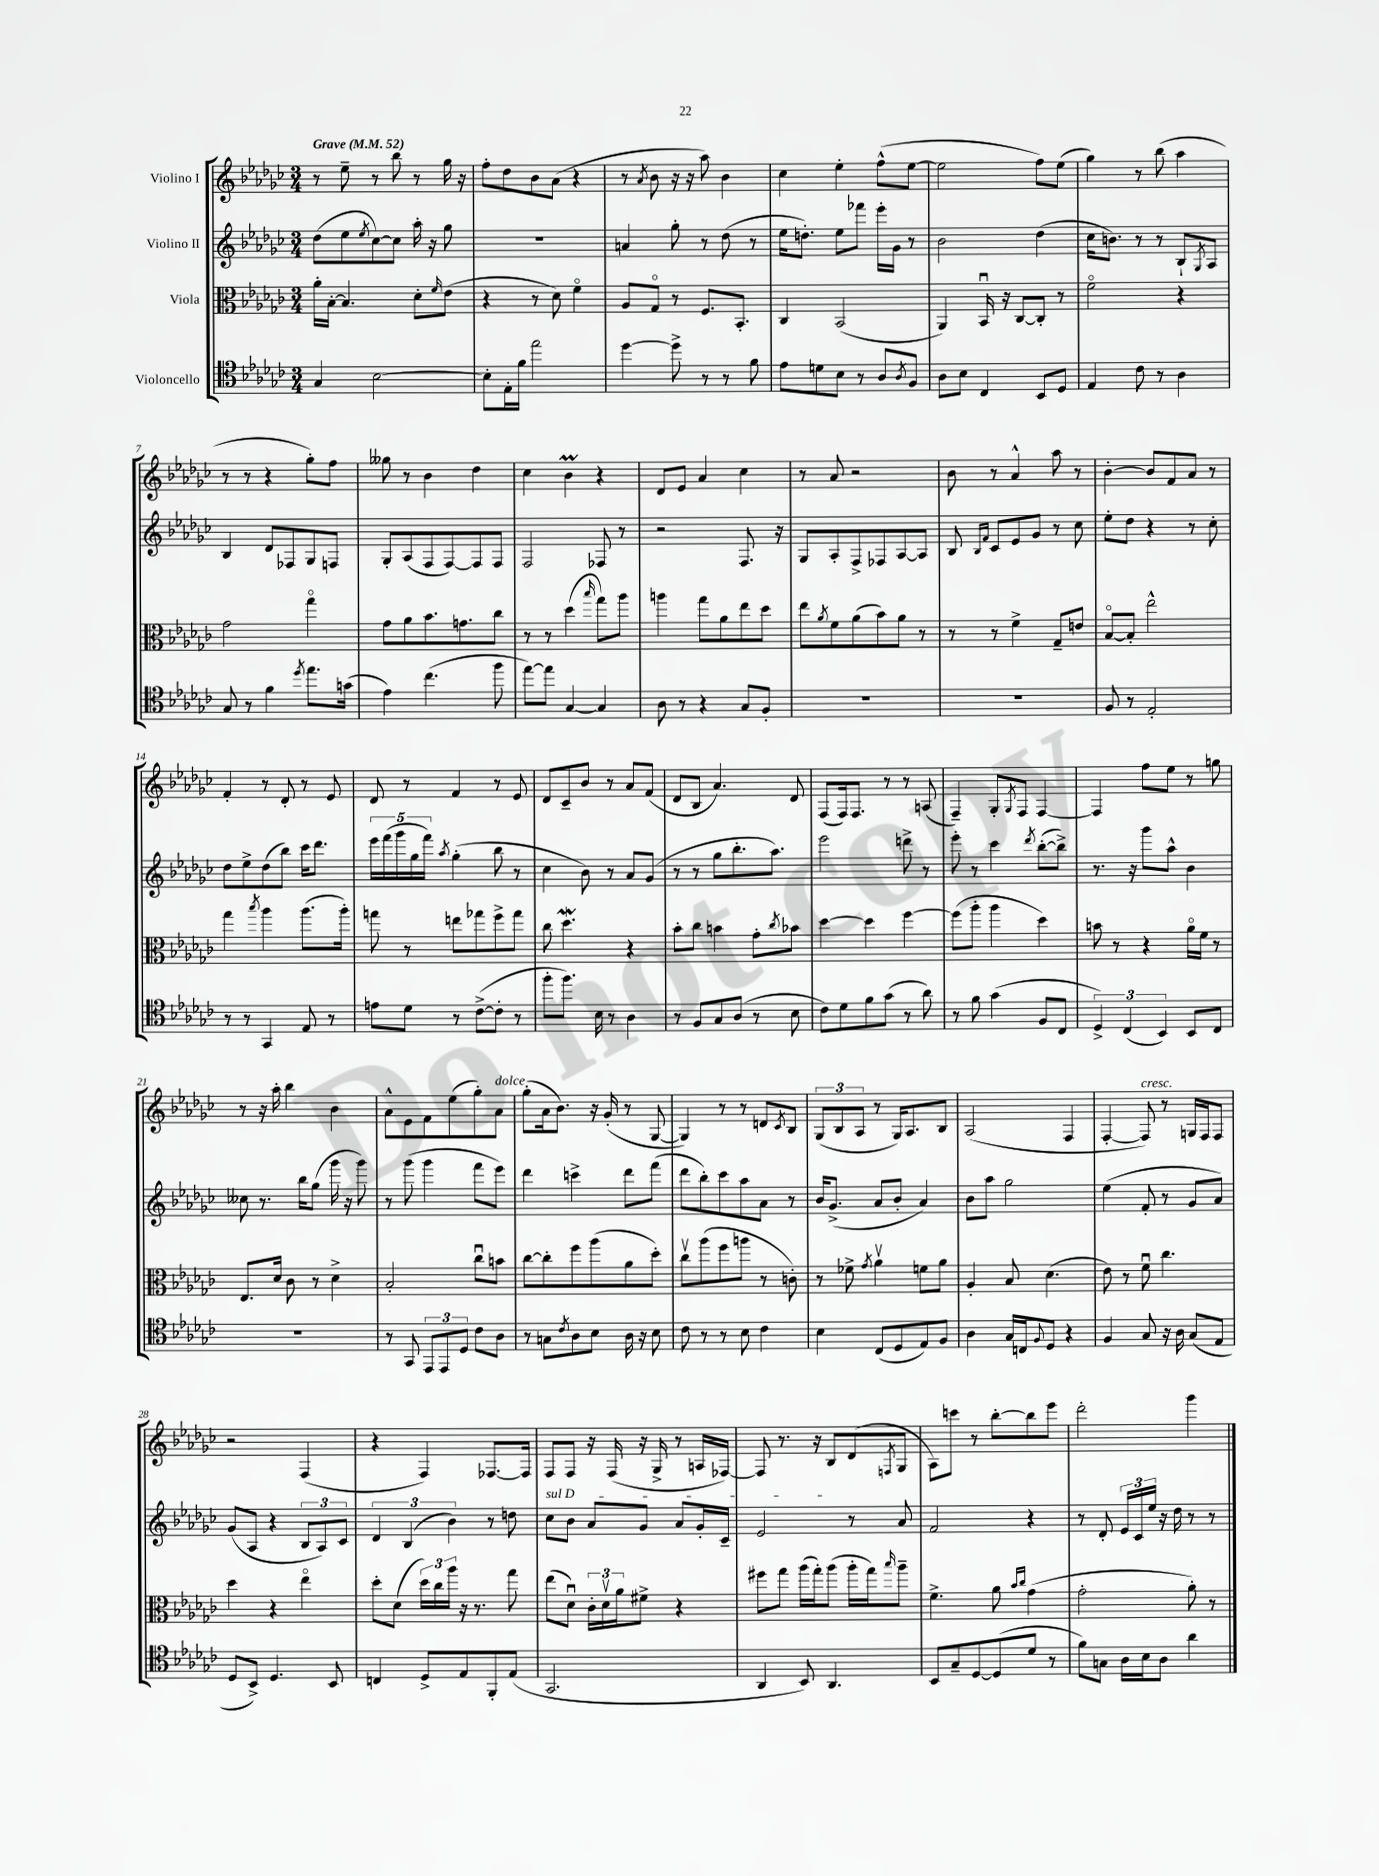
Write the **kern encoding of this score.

**kern	**kern	**kern	**kern
*part4	*part3	*part2	*part1
*staff4	*staff3	*staff2	*staff1
*I"Violoncello	*I"Viola	*I"Violino II	*I"Violino I
*clefC4	*clefC3	*clefG2	*clefG2
*k[b-e-a-d-g-c-]	*k[b-e-a-d-g-c-]	*k[b-e-a-d-g-c-]	*k[b-e-a-d-g-c-]
*M3/4	*M3/4	*M3/4	*M3/4
*MM52	*MM52	*MM52	*MM52
=1	=1	=1	=1
!	!	!	!LO:TX:a:B:t=Grave
4G-/	16a-'\LL	(8dd-\L	8r
.	[16B-'\JJ	.	.
.	4.B-/]	8ee-\	8ee-~\
.	.	8qee-/	.
[2B-\	.	[8cc-\)	8r
.	.	8cc-\J]	8bb-\
.	8d-'\L	16aa-'\	8r
.	.	16r	.
.	16qqf/	.	.
.	(8e-\J	8gg-\	16gg-\
.	.	.	16r
=2	=2	=2	=2
8B-'\L]	4r	2.r	8ff'\L
16E-'\L	.	.	8dd-\
16f\JJ	.	.	.
2ee-\	8r	.	8b-\
.	8d-\)	.	(8a-\J
.	4f\	.	4r
=3	=3	=3	=3
[4dd-\	8A-/L	4an/	8r
.	.	.	8qa-/
.	8G-/J	.	8b-\
8dd-^\]	8r	8gg-'\	16r
.	.	.	16r
8r	8.F/L	8r	8aa-\)
8r	.	(8dd-\	4b-\
.	8.BB-'/J	.	.
8f\	.	8r	.
=4	=4	=4	=4
8e-\L	4C-/	16ee-\KL	4cc-\
.	.	8.ddn'\J)	.
8dn\	.	.	.
8B-\J	(2BB-/	8ee-\L	4ee-'\
8r	.	8fff-X\J	.
8A-/L	.	16eee-'\LL	(8ff^^\L
.	.	16g-\JJ	.
8qA-/	.	.	.
8F/J	.	8r	[8ee-\J
=5	=5	=5	=5
8A-\L	4AA-/)	2b-\	2ee-\]
8B-\J	.	.	.
4C-/	16BB-u/	.	.
.	16r	.	.
.	[8C-/L	.	.
8BB-/L	8C-'/J]	(4dd-\	8ff\L)
8D-/J	8r	.	(8ee-\J
=6	=6	=6	=6
4E-/	2f\	16cc-\KL	4gg-\)
.	.	8.bn\J)	.
8c-\	.	8r	8r
8r	.	8r	(8bb-\
4A-\	4r	8B-`/L	4aa-\
.	.	8qG-/	.
.	.	8A-/J	.
!!LO:LB:g=z
=7	=7	=7	=7
8G-/	2g-\	4B-/	8r
8r	.	.	8r
4f\	.	8d-/L	4r
.	.	8F-X/	.
8qdd-/	.	.	.
8.ee-\L	4gg-\	8G-/	8gg-'\L)
.	.	8Fn/J	8ff\J
(16gn\Jk	.	.	.
=8	=8	=8	=8
4e-\)	8g-\L	8G-'/L	8gg--X\
.	8a-\	(8A-/	8r
(4.cc-\	8.b-\	8F/	4b-\
.	.	[8F/)	.
.	8.gn\	.	.
.	.	8F/]	4dd-\
8ff\	8cc-\J	8F/J	.
=9	=9	=9	=9
[8ee-\L)	8r	2F/	4cc-\
8ee-\J]	8r	.	.
[4G-/	(4dd-\	.	4b-m\
.	16qqbb-/	.	.
4G-/]	8gg-\L)	8F-X/	4r
.	8aa-\J	8r	.
=10	=10	=10	=10
8A-\	4aan\	2r	8d-/L
8r	.	.	8e-/J
4r	8gg-\L	.	4a-/
.	8a-\	.	.
8G-/L	8ee-\	8.F/	4cc-\
8F'/J	8dd-\J	.	.
.	.	16r	.
=11	=11	=11	=11
2.r	8ee-\L	8G-/L	8r
.	8qa-/	.	.
.	8f\	8A-'/	8a-/
.	(8a-\	8F^/	2r
.	8b-\)	8F-X/	.
.	8a-\J	[8A-/	.
.	8r	8A-/J]	.
=12	=12	=12	=12
2.r	8r	8B-/	8b-\
.	.	16qqB-/LL	.
.	.	16qqf/JJ	.
.	8r	8c-/L	8r
.	4f^\	8e-/	4a-^^/
.	.	8g-/J	.
.	8G-~/L	8r	8aa-\
.	8en/J	8cc-\	8r
=13	=13	=13	=13
8F/	[8B-/L	8ee-'\L	[4b-'\
8r	8B-'/J]	8dd-\J	.
2E-'/	2ee-^^\	4r	8b-/L]
.	.	.	8f/
.	.	8r	8a-/J
.	.	8cc-'\	8r
!!LO:LB:g=z
=14	=14	=14	=14
8r	4gg-\	8dd-\L	4f'/
8r	.	8ee-^\	.
.	8qbb-/	.	.
4GG-/	4aa-\	(8dd-\	8r
.	.	8bb-\J)	8d-'/
8E-/	(8.aa-\L	16ccc-\KL	8r
.	.	8.ddd-\J	.
8r	.	.	8e-/
.	16aa-'\Jk)	.	.
=15	=15	=15	=15
8en\L	8ggn\	20eee-\LL	8d-/
.	.	(20fff\	.
.	.	20ggg-\	.
8d-\J	8r	.	8r
.	.	20gg-\	.
.	.	20fff\JJ)	.
.	.	8qaa-/	.
8r	8een\L	(4gg-'\	4f/
([8c-^\L	8gg-X\	.	.
8c-'\J]	8ff^\	8bb-\	8r
8r	8gg-\J	8r	8e-/
=16	=16	=16	=16
8ff'\L	8cc-\	4cc-\	8d-/L
8.ff\J)	4.dd-W\	.	8c-~/
.	.	8b-\)	8b-/J
16B-\	.	.	.
8r	.	8r	8r
4A-\	4r	8a-/L	8a-/L
.	.	(8g-/J	(8f/J
=17	=17	=17	=17
8r	8b-'\L	8r	8d-/L
8F/L	8cc-\J	8r	8B-/J
8G-/	4bn\	8gg-\L	4.a-/)
(8A-/J	.	8.bb-'\	.
8r	8g-'\L	.	.
.	.	8.aa-\J)	.
.	8qcc-/	.	.
8B-\	8b-X\J	.	8d-/
=18	=18	=18	=18
8c-\L)	[4dd-\	2eee-\	(8F/L
8d-\	.	.	16F/k)
.	.	.	8.F/J
8f\	4dd-\]	.	.
(8g-\J	.	.	8r
8r	[4ff\	8dddn^\	8r
8a-\)	.	8r	(8An/
=19	=19	=19	=19
8r	(8ff\L]	8eee-'\	4F~/)
8f\	8aa-'\J	8r	.
(4g-\	4aa-\	4ccc-\	8G-'/L
.	.	.	8qG-/
.	.	.	8F/J
.	.	8qddd-/	.
8F/L	4dd-\)	([8bb-'\L	[4F/
8C-/J	.	8bb-^\J])	.
=20	=20	=20	=20
6D-^/)	8bn\	8.r	4F/]
.	8r	.	.
(6C-/	.	.	.
.	.	16r	.
.	4r	8ggg-\L	8ff\L
6BB-/)	.	.	.
.	.	8aa-^^\J	8ee-\J
8BB-/L	16a-\LL	4b-\	8r
.	16f\JJ	.	.
8C-/J	8r	.	8ggn\
!!LO:LB:g=z
=21	=21	=21	=21
2.r	8.E-/L	8cc--X\	8r
.	.	8.r	16r
.	16d-/Jk	.	16aa-'\
.	8c-\	.	4bb-\
.	.	16bb-\KL	.
.	8r	(8gg-\J	.
.	4d-^\	16ggg-\	4b-\
.	.	16r	.
.	.	8ggg-\)	.
=22	=22	=22	=22
8r	2B-'/	8r	8a-^^\L
8GG-/	.	(8ggg-\	8e-\
12EE-/L	.	4ggg-\	8f\
12EE-/	.	.	.
.	.	.	(8ee-\
12D-/J	.	.	.
8c-\L	8cc-u\L	8fff\L	8gg-'\)
!	!	!	!LO:TX:a:i:t=dolce
8A-\J	8bn\J	8eee-\J)	8a-\J
=23	=23	=23	=23
8r	[8cc-\L	4ddd-\	(8gg-'\L
8Gn\L	8cc-'\]	.	16a-\k
.	.	.	8.b-\J)
8qc-/	.	.	.
8A-\	8ff\	4cccn^\	.
8B-\J	(8aa-\	.	16r
.	.	.	(16g-'/
16A-\	8a-\	8ddd-\L	8r
16r	.	.	.
8B-\	8dd-'\J)	(8fff\J	[8G-/
=24	=24	=24	=24
8c-\	8cc-v\L	8ddd-\L	4G-/])
8r	(8aa-\	8bb-'\)	.
8r	8ff\	8ccc-\	8r
8B-\	8aan\J	8aa-\	8r
4c-\	8r	8a-\J	8dn/L
.	.	.	8qc-/
.	8cn'\)	8r	8B-/J
=25	=25	=25	=25
4B-\	8r	16b-/KL	(12G-/L
.	.	(8.g-^/J	.
.	.	.	12B-/
.	8f-X^\	.	.
.	.	.	12A-/J
.	8qg-/	.	.
(8C-/L	4a-v\	8a-/L	8r
8D-/	.	8b-'/J	16G-/KL)
.	.	.	8.A-/
8E-/)	8fn\L	4a-/)	.
8F/J	8a-\J	.	8B-/J
=26	=26	=26	=26
4A-\	4A-'/	8b-\L	(2A-/
.	.	8aa-\J	.
16G-/LL	8B-/	2gg-\	.
16Cn/J	.	.	.
8qqF/	.	.	.
8D-/J	(4.d-\	.	.
4r	.	.	4F/
=27	=27	=27	=27
4F/	8e-\)	(4ee-\	[4F'/
.	8r	.	.
!	!	!	!LO:TX:a:i:t=cresc.
8G-/	8fu\	8f'/	8F/])
16r	4.cc-\	8r	8r
16A-\	.	.	.
(8G-/L	.	8g-/L	16Gn/LL
.	.	.	16F/J
8E-/J	.	8a-/J)	8F/J
!!LO:LB:g=z
=28	=28	=28	=28
8D-/L	4dd-\	(8g-/L	2r
8BB-^/J)	.	8A-/J	.
4.D-/	4r	4r	.
.	4ee-\	12B-/L	(4F/
.	.	12A-/)	.
8BB-/	.	.	.
.	.	12c-/J	.
=29	=29	=29	=29
4Cn/	8dd-'\L	6d-/	4r
.	(8d-\J	.	.
.	.	(6B-/	.
8D-^/L	24dd-\LL)	.	4F/)
.	24cc-\	.	.
.	24aa-\JJ	6b-\)	.
8E-/	16r	.	.
.	8.r	.	.
8FF'/	.	8r	[8.F-X/L
(8E-/J	8gg-\	8ddn\	.
.	.	.	16F-/Jk]
=30	=30	=30	=30
!	!	!LO:TX:a:i:t=sul D	!
2.GG-/	(8ee-\L	8cc-\L	8F/L
.	8d-u\J)	8b-\J	8F/J
.	24c-'\LL	8a-/L	16r
.	24d-v\	.	.
.	.	.	(16F/
.	24a-\J	.	.
.	8f#X^\J	8g-/J	16r
.	.	.	16G-^/
.	4r	8a-/L	8r
.	.	16g-'/L	16An/LL
.	.	16c-~/JJ	[16F-X/JJ)
=31	=31	=31	=31
4AA-/	8ff#X\L	2e-/	8F-/]
.	8gg-\J	.	8.r
8BB-/)	(16aa-\LL	.	.
.	16gg-'\J)	.	16r
4.AA-/	(8aa-\J	.	8B-/L
.	16aa-'\LL	8r	(8d-/
.	16gg-\J)	.	.
.	16qqbb-/	.	8qFn/
.	8aa-~\J	8a-/	8G-/J
=32	=32	=32	=32
8BB-/L	4.f^\	2f/	8A-\L)
8G-~/	.	.	8cccn\J
[8D-/	.	.	8r
(8D-/]	8a-\	.	[8bb-'\L
.	16qqb-/LL	.	.
.	16qqcc-/JJ	.	.
8d-/J	(4g-\	4r	8bb-\]
8r	.	.	8eee-\J
=33	=33	=33	=33
8f\L)	2g-'\	8r	2ddd-'\
8Gn\J	.	8d-'/	.
16A-\LL	.	24e-/LL	.
.	.	24c-/	.
16B-\J	.	.	.
.	.	24ee-/JJ	.
8A-\J	.	16r	.
.	.	16dd-\	.
4a-\	8a-'\)	8r	4ggg-\
.	8r	8r	.
==	==	==	==
*-	*-	*-	*-
